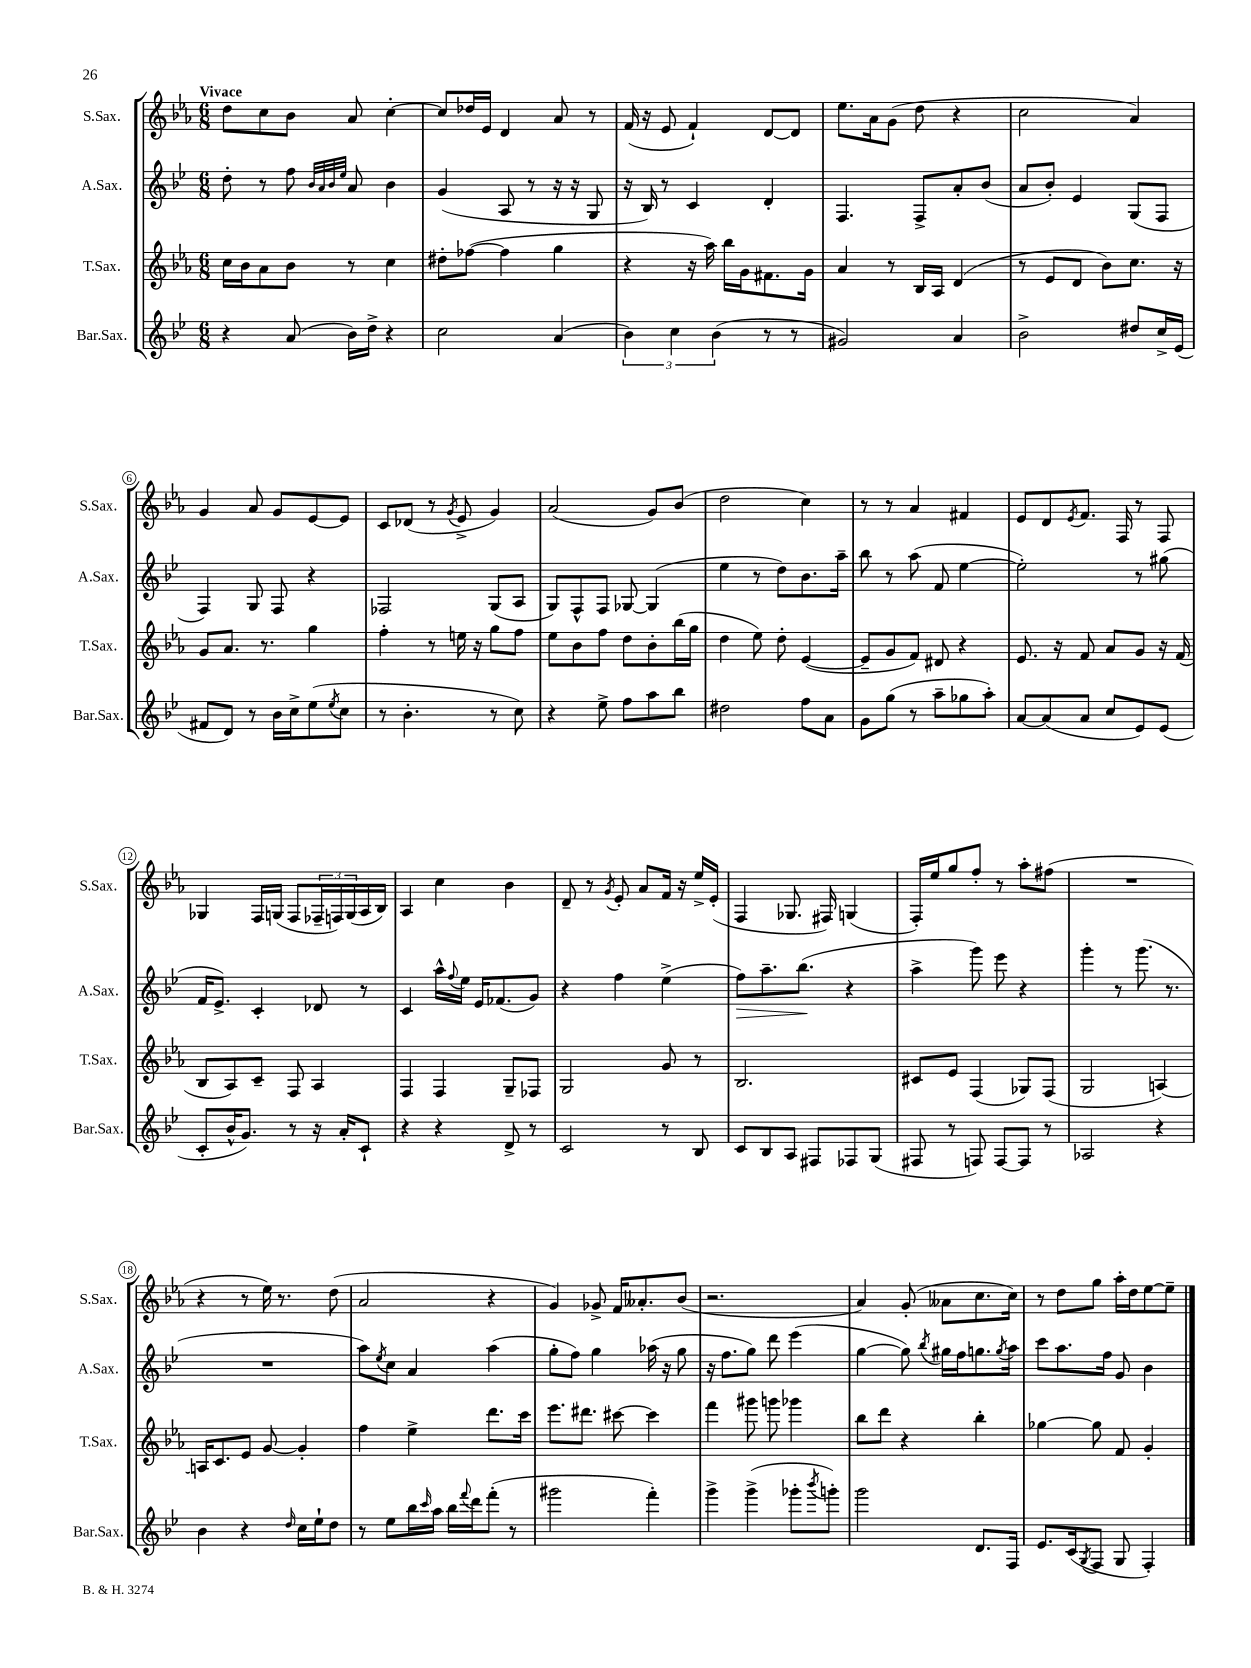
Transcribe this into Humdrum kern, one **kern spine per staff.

**kern	**kern	**kern	**kern
*staff4	*staff3	*staff2	*staff1
*clefG2	*clefG2	*clefG2	*clefG2
*k[b-e-]	*k[b-e-a-]	*k[b-e-]	*k[b-e-a-]
*M6/8	*M6/8	*M6/8	*M6/8
4r	16cc	8dd'	8dd
.	16b-	.	.
.	8a-	8r	8cc
(8a	8b-	8ff	8b-
.	.	32qqb-	.
.	.	32qqa	.
.	.	32qqb-	.
.	.	32qqee-	.
16b-)	8r	8a	8a-
16dd^	.	.	.
4r	4cc	4b-	[4cc'
=	=	=	=
2cc	8dd#'	(4g	8cc]
.	([8ff-	.	16dd-
.	.	.	16e-
.	4ff-]	8A	4d
.	.	8r	.
(4a	4gg	16r	8a-
.	.	16r	.
.	.	8G	8r
=	=	=	=
6b-)	4r	16r	(16f
.	.	16B-)	16r
.	.	8r	8e-
6cc	.	.	.
.	16r	4c	4f`)
.	16aa-)	.	.
(6b-	.	.	.
.	16bb-	.	.
.	16g	.	.
8r	8.f#	4d'	[8d
8r	.	.	8d]
.	16g	.	.
=	=	=	=
2g#)	4a-	4.F	8.ee-
.	.	.	16a-
.	8r	.	(8g
.	16B-	8F^	8dd
.	16A-	.	.
4a	(4d	8a'	4r
.	.	(8b-	.
=	=	=	=
2b-^	8r	8a	2cc
.	8e-	8b-')	.
.	8d	4e-	.
.	8b-)	.	.
8dd#	8.cc	(8G	4a-)
16cc^	.	8F	.
(16e-	16r	.	.
=	=	=	=
8f#	8g	4F)	4g
8d)	8.a-	.	.
8r	.	8G	8a-
.	8.r	.	.
16b-	.	8F	8g
16cc^	.	.	.
(8ee-	4gg	4r	[8e-
8qee-	.	.	.
8cc	.	.	8e-]
=	=	=	=
8r	4ff'	2F-	8c
4.b-'	.	.	(8d-
.	8r	.	8r
.	.	.	8qg
.	16ee	.	8e-^
.	16r	.	.
8r	8gg	(8G	4g)
8cc)	8ff	8A	.
=	=	=	=
4r	8ee-	8G)	(2a-
.	8b-	8F^^	.
8ee-^	8ff	8F	.
8ff	8dd	[8G-	.
8aa	8b-'	(4G-]	8g)
8bb-	(16bb-	.	(8b-
.	16gg	.	.
=	=	=	=
2dd#	4dd	4ee-	2dd
.	8ee-)	8r	.
.	8dd'	8dd)	.
8ff	([4e-	8.b-	4cc)
8a	.	.	.
.	.	16aa~	.
=	=	=	=
8g	8e-~]	8bb-	8r
(8gg	8g	8r	8r
8r	8f)	(8aa	4a-
8aa~	8d#	8f	.
8gg-	4r	[4ee-	4f#
8aa')	.	.	.
=	=	=	=
[8a	8.e-	2ee-'])	8e-
(8a]	.	.	8d
.	16r	.	.
.	.	.	8qe-
8a	8f	.	8.f
8cc	8a-	.	.
.	.	.	16F
8e-)	8g	8r	8r
(8e-	16r	(8gg#	8F
.	(16f	.	.
=	=	=	=
8c'	8B-	16f	4G-
.	.	8.e-^)	.
16b-^^	8A-)	.	.
8.g)	.	.	.
.	8c~	4c'	16F
.	.	.	(16G
8r	8F	.	8F
16r	4A-	8d-	24F-~
.	.	.	24F)
16a'	.	.	.
.	.	.	(24G
8c`	.	8r	16A-
.	.	.	16B-)
=	=	=	=
4r	4F	4c	4A-
4r	4F	16aa^^	4cc
.	.	8qqff	.
.	.	16ee-	.
.	.	16e-	.
.	.	(8.f-	.
8d^	8G~	.	4b-
8r	8F-	8g)	.
=	=	=	=
2c	2G	4r	8d~
.	.	.	8r
.	.	.	8qg
.	.	4ff	8e-'
.	.	.	8a-
8r	8g	(4ee-^	16f
.	.	.	16r
8B-	8r	.	16ee-^
.	.	.	(16e-'
=	=	=	=
8c	2.B-	8ff)	4F
8B-	.	8.aa~	.
8A	.	.	8.G-
.	.	(8.bb-	.
8F#	.	.	.
.	.	.	16F#)
8F-	.	4r	(4G
(8G	.	.	.
=	=	=	=
8F#	8c#	4aa^	16F')
.	.	.	16ee-
8r	8e-	.	8gg
8F)	(4F	8ggg)	8ff'
[8F	.	8eee-	8r
8F]	8G-)	4r	8aa-'
8r	(8F	.	(8ff#
=	=	=	=
2A-	2G	4ggg'	2.r
.	.	8r	.
.	.	(8.ggg	.
4r	[4A)	.	.
.	.	8.r	.
=	=	=	=
4b-	16A]	2.r	4r
.	8.c	.	.
4r	8e-	.	8r
.	[8g	.	16ee-)
.	.	.	8.r
16qqdd	.	.	.
16cc	4g']	.	.
16ee-`	.	.	.
8dd	.	.	(8dd
=	=	=	=
8r	4ff	8aa)	2a-
.	.	8qee-	.
8ee-	.	8cc	.
16bb-	4ee-^	4a	.
16qqccc	.	.	.
16aa	.	.	.
16bb-	.	.	.
8qqfff	.	.	.
16ddd	.	.	.
(8fff'	8.ddd	(4aa	4r
8r	.	.	.
.	16ccc	.	.
=	=	=	=
2ggg#	8.eee-	8gg'	4g)
.	.	8ff)	.
.	8.ddd#	.	.
.	.	4gg	8g-^
.	[8ccc#	.	16f
.	.	.	8.a--'
4fff')	4ccc#]	(16aa-	.
.	.	16r	.
.	.	8gg	(8b-
=	=	=	=
4ggg^	4fff	16r	2.r
.	.	8.ff	.
(4ggg^	8ggg#	8gg)	.
.	8ggg	8ddd	.
8ggg-'	4ggg-	(4eee-	.
8qbbb-	.	.	.
8ggg')	.	.	.
=	=	=	=
2ggg	8bb-	[4gg	4a-)
.	8ddd	.	.
.	4r	8gg])	(8g'
.	.	8qbb-	.
.	.	16gg#	8a--
.	.	16ff	.
8.d	4bb-'	8.gg	8.cc
.	.	8qgg	.
16F	.	16aa	16cc)
=	=	=	=
8.e-	[4gg-	8ccc	8r
.	.	8.aa	8dd
(16c	.	.	.
8qG	.	.	.
8F	8gg-]	.	8gg
.	.	16ff	.
8G	8f	8g	16aa-'
.	.	.	16dd
4F')	4g'	4b-	[8ee-
.	.	.	8ee-~]
==	==	==	==
*-	*-	*-	*-
